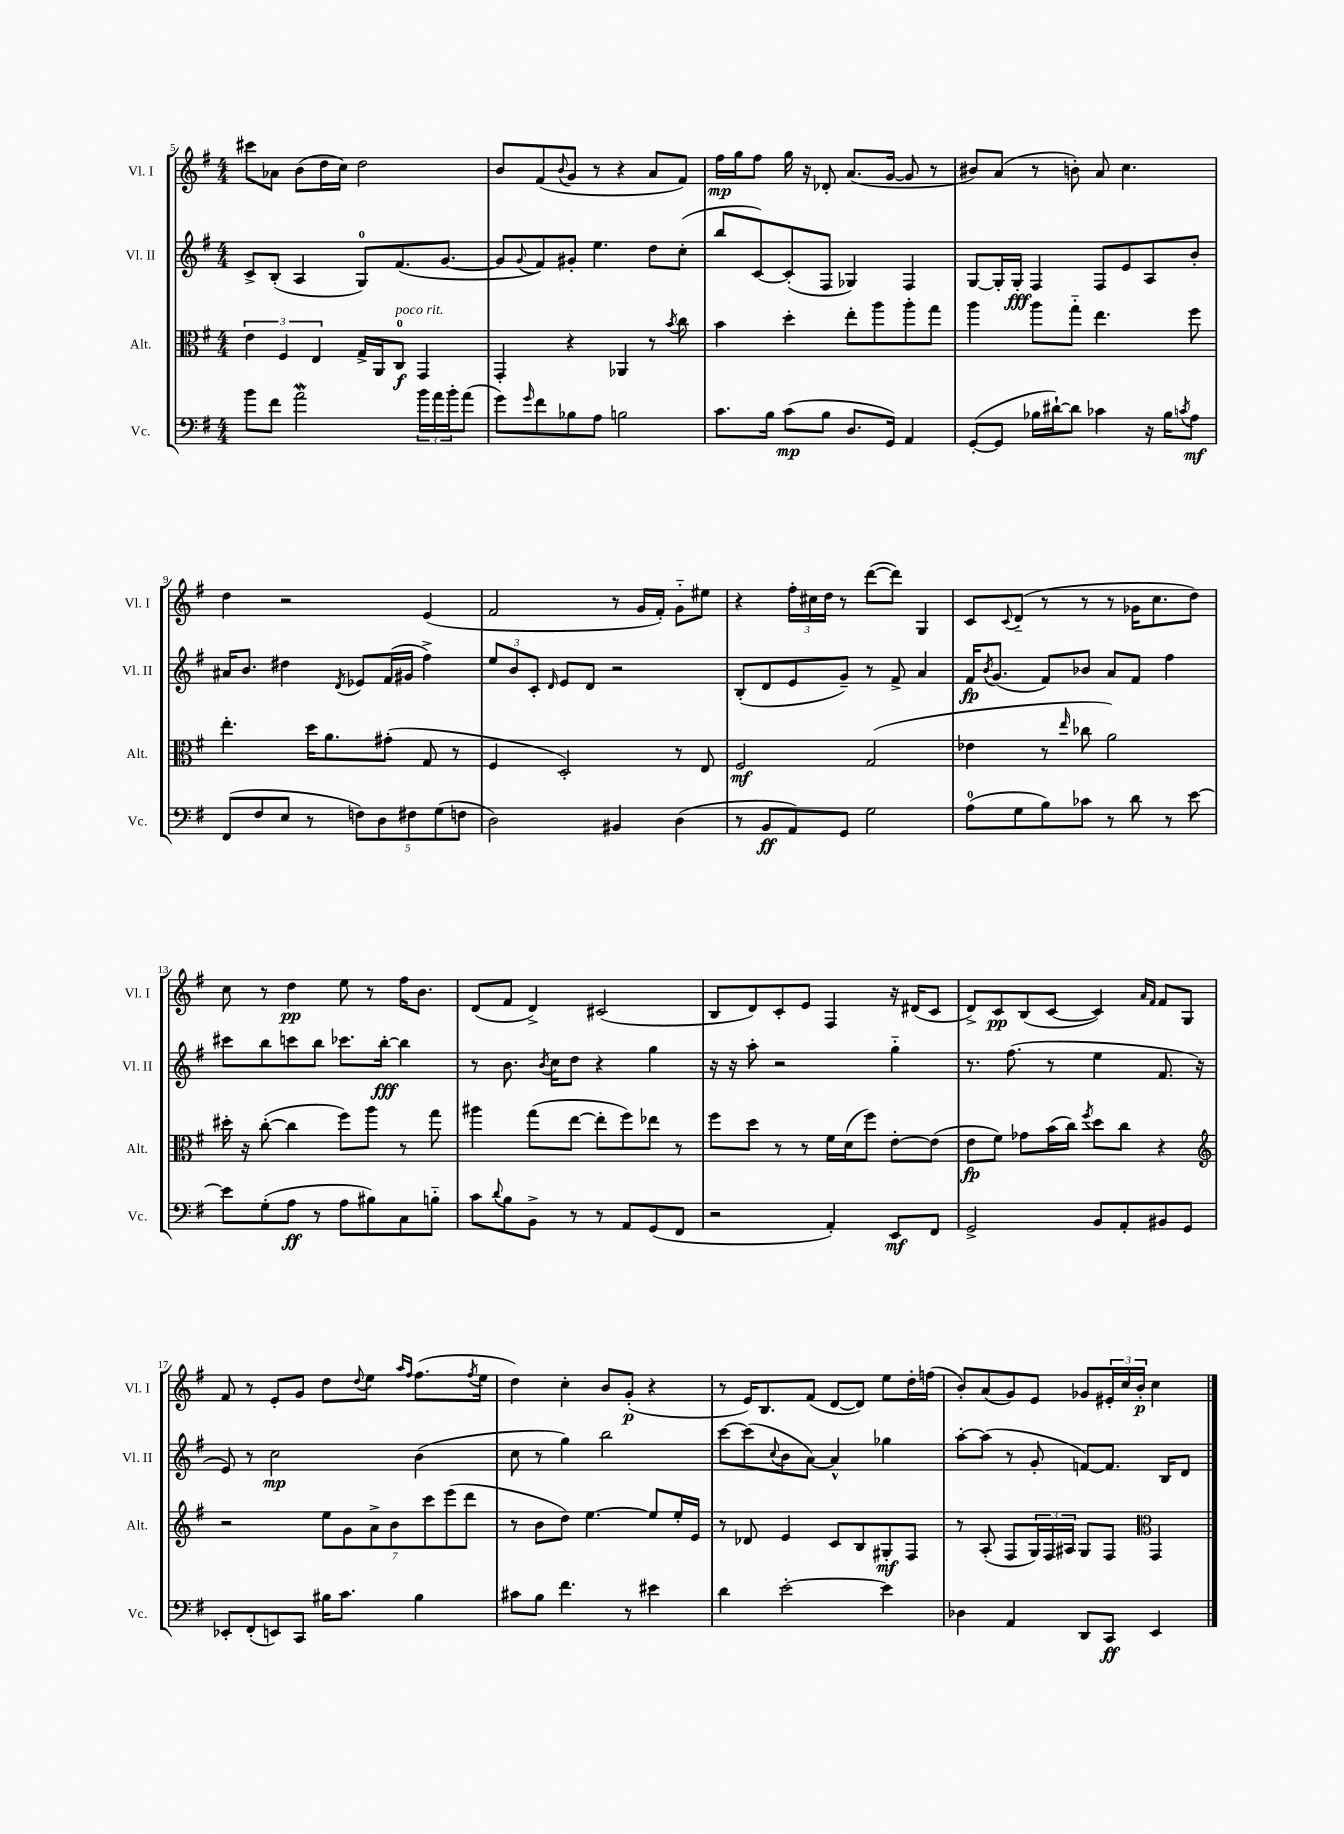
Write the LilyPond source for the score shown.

<<
\new StaffGroup <<
\new Staff = "s0" \with { instrumentName = "Vl. I" shortInstrumentName = "Vl. I" } {
    \clef treble \key g \major \numericTimeSignature \time 4/4
    cis'''8 aes'8 b'8( d''16 c''16) d''2 |
    b'8 fis'8( \appoggiatura { b'8 } g'8 r8 r4 a'8 fis'8) |
    fis''16\mp g''16 fis''8 g''16 r16 des'8-. a'8.( g'16~ g'8 r8 |
    bis'8) a'8( r8 b'8-.) a'8 c''4. |
    d''4 r2 e'4( |
    fis'2 r8 g'16 fis'16-.) g'8-_ eis''8 |
    r4 \tuplet 3/2 { fis''16-. cis''16 d''16 } r8 d'''8~( d'''8) g4 |
    c'8 \appoggiatura { c'8 } d'8-_( r8 r8 r8 ges'16 c''8. d''8) |
    c''8 r8 d''4\pp e''8 r8 fis''16 b'8. |
    d'8( fis'8 d'4->) cis'2( |
    b8 d'8) c'8-. e'8 fis4 r16 dis'16( c'8 |
    d'8->) c'8\pp b8( c'8~ c'4) \grace { a'16 fis'16 } fis'8 g8 |
    fis'8 r8 e'8-. g'8 d''8 \appoggiatura { d''8 } e''8 \grace { a''16 fis''16 } fis''8.( \acciaccatura { fis''8 } e''16 |
    d''4) c''4-. b'8 g'8-.\p( r4 |
    r8 e'16) b8. fis'8( d'8~ d'8) e''8 d''16-. f''16( |
    b'8-.) a'8( g'8) e'8 ges'8 \tuplet 3/2 { eis'16-. c''16 b'16-.\p } c''4 \bar "|." |
}
\new Staff = "s1" \with { instrumentName = "Vl. II" shortInstrumentName = "Vl. II" } {
    \clef treble \key g \major \numericTimeSignature \time 4/4
    c'8-> b8-.( a4 g8-0) fis'8.( g'8.~ |
    g'8 \appoggiatura { g'8 } fis'8) gis'8-. e''4. d''8 c''8-.( |
    b''8 c'8~) c'8-.( fis8 ges4) fis4 |
    g8~ g16-. g16-.\fff fis4 fis8 e'8 a8 b'8-. |
    ais'16 b'8. dis''4 \acciaccatura { d'8 } ees'8 fis'16( gis'16 fis''4->) |
    \tuplet 3/2 { e''8 b'8 c'8-. } \grace { d'16 } e'8 d'8 r2 |
    b8-.( d'8 e'8 g'8--) r8 fis'8-> a'4 |
    fis'16\fp \acciaccatura { b'8 } g'8.( fis'8) bes'8 a'8 fis'8 fis''4 |
    cis'''8 b''8 c'''8 b''8 ces'''8. b''16~-.\fff b''4 |
    r8 b'8. \acciaccatura { b'8 } c''16 d''8 r4 g''4 |
    r16 r16 a''8-. r2 g''4-_ |
    r8. fis''8.( r8 e''4 fis'8. r16 |
    e'8) r8 c''2\mp b'4( |
    c''8 r8 g''4) b''2 |
    c'''8~ c'''8( \appoggiatura { c''8 } b'8 a'8~) a'4-^ ges''4 |
    a''8~-. a''8( r8 g'8-. f'8~) f'8. b16 d'8 \bar "|." |
}
\new Staff = "s2" \with { instrumentName = "Alt." shortInstrumentName = "Alt." } {
    \clef alto \key g \major \numericTimeSignature \time 4/4
    \tuplet 3/2 { e'4 fis4 e4 } g16-> a,16 c8-0\f^\markup { \italic "poco rit." } g,4 |
    g,4-. r4 aes,4 r8 \acciaccatura { b'8 } c''8 |
    b'4 d''4-. e''8-. a''8 a''8-. g''8 |
    a''4 a''8 g''8-_ e''4. fis''8 |
    e''4.-. d''16 a'8. gis'8-.( g8 r8 |
    fis4 d2-.) r8 e8 |
    fis2\mf g2( |
    ees'4 r8 \grace { e''16 } ces''8 a'2) |
    dis''16-. r16 c''8~-.( c''4 fis''8) a''8 r8 g''8 |
    ais''4 g''8( e''8~ e''8-. fis''8) ees''8 r8 |
    fis''8 d''8 r8 r8 fis'16 d'16( fis''8) e'8~-. e'8( |
    e'8\fp fis'8) ges'8 b'16( c''16) \acciaccatura { fis''8 } d''8 c''8 r4 |
    \clef treble r2 \tuplet 7/4 { e''8 g'8 a'8-> b'8 c'''8 e'''8( d'''8 } |
    r8 b'8 d''8) e''4.~ e''8 e''16-. e'16 |
    r8 des'8 e'4 c'8 b8 gis8-.\mf fis8 |
    r8 a8-.( fis8 \tuplet 3/2 { g16) fis16 ais16 } g8 fis8 \clef alto g,4 \bar "|." |
}
\new Staff = "s3" \with { instrumentName = "Vc." shortInstrumentName = "Vc." } {
    \clef bass \key g \major \numericTimeSignature \time 4/4
    b'8 fis'8 a'2\mordent \tuplet 3/2 { b'16 a'16 b'16-. } a'8( |
    g'8) \grace { g'16 } fis'8 bes8 a8 b2 |
    c'8. b16 c'8\mp( b8 d8. g,16) a,4 |
    g,8~-.( g,8 bes16 dis'16~-!) dis'8 ces'4 r16 bes16 \acciaccatura { c'8 } a8\mf |
    fis,8( fis8 e8 r8 \tuplet 5/4 { f8) d8 fis8 g8( f8 } |
    d2) bis,4 d4( |
    r8 b,8\ff a,8) g,8 g2 |
    a8-0( g8 b8) ces'8 r8 d'8 r8 e'8~ |
    e'8 g8-.( a8\ff r8 a8 bis8) c8 b8-_ |
    c'8 \appoggiatura { d'8 } b8 b,8-> r8 r8 a,8 g,8( fis,8 |
    r2 a,4-.) e,8\mf fis,8 |
    g,2-> b,8 a,8-. bis,8 g,8 |
    ees,8-. fis,8-.( e,8) c,8 bis16 c'8. bis4 |
    cis'8 b8 fis'4. r8 eis'4 |
    d'4 e'2~-. e'4 |
    des4 a,4 d,8 c,8\ff e,4 \bar "|." |
}
>>
>>
\layout { \context { \Score currentBarNumber = #5 } }
